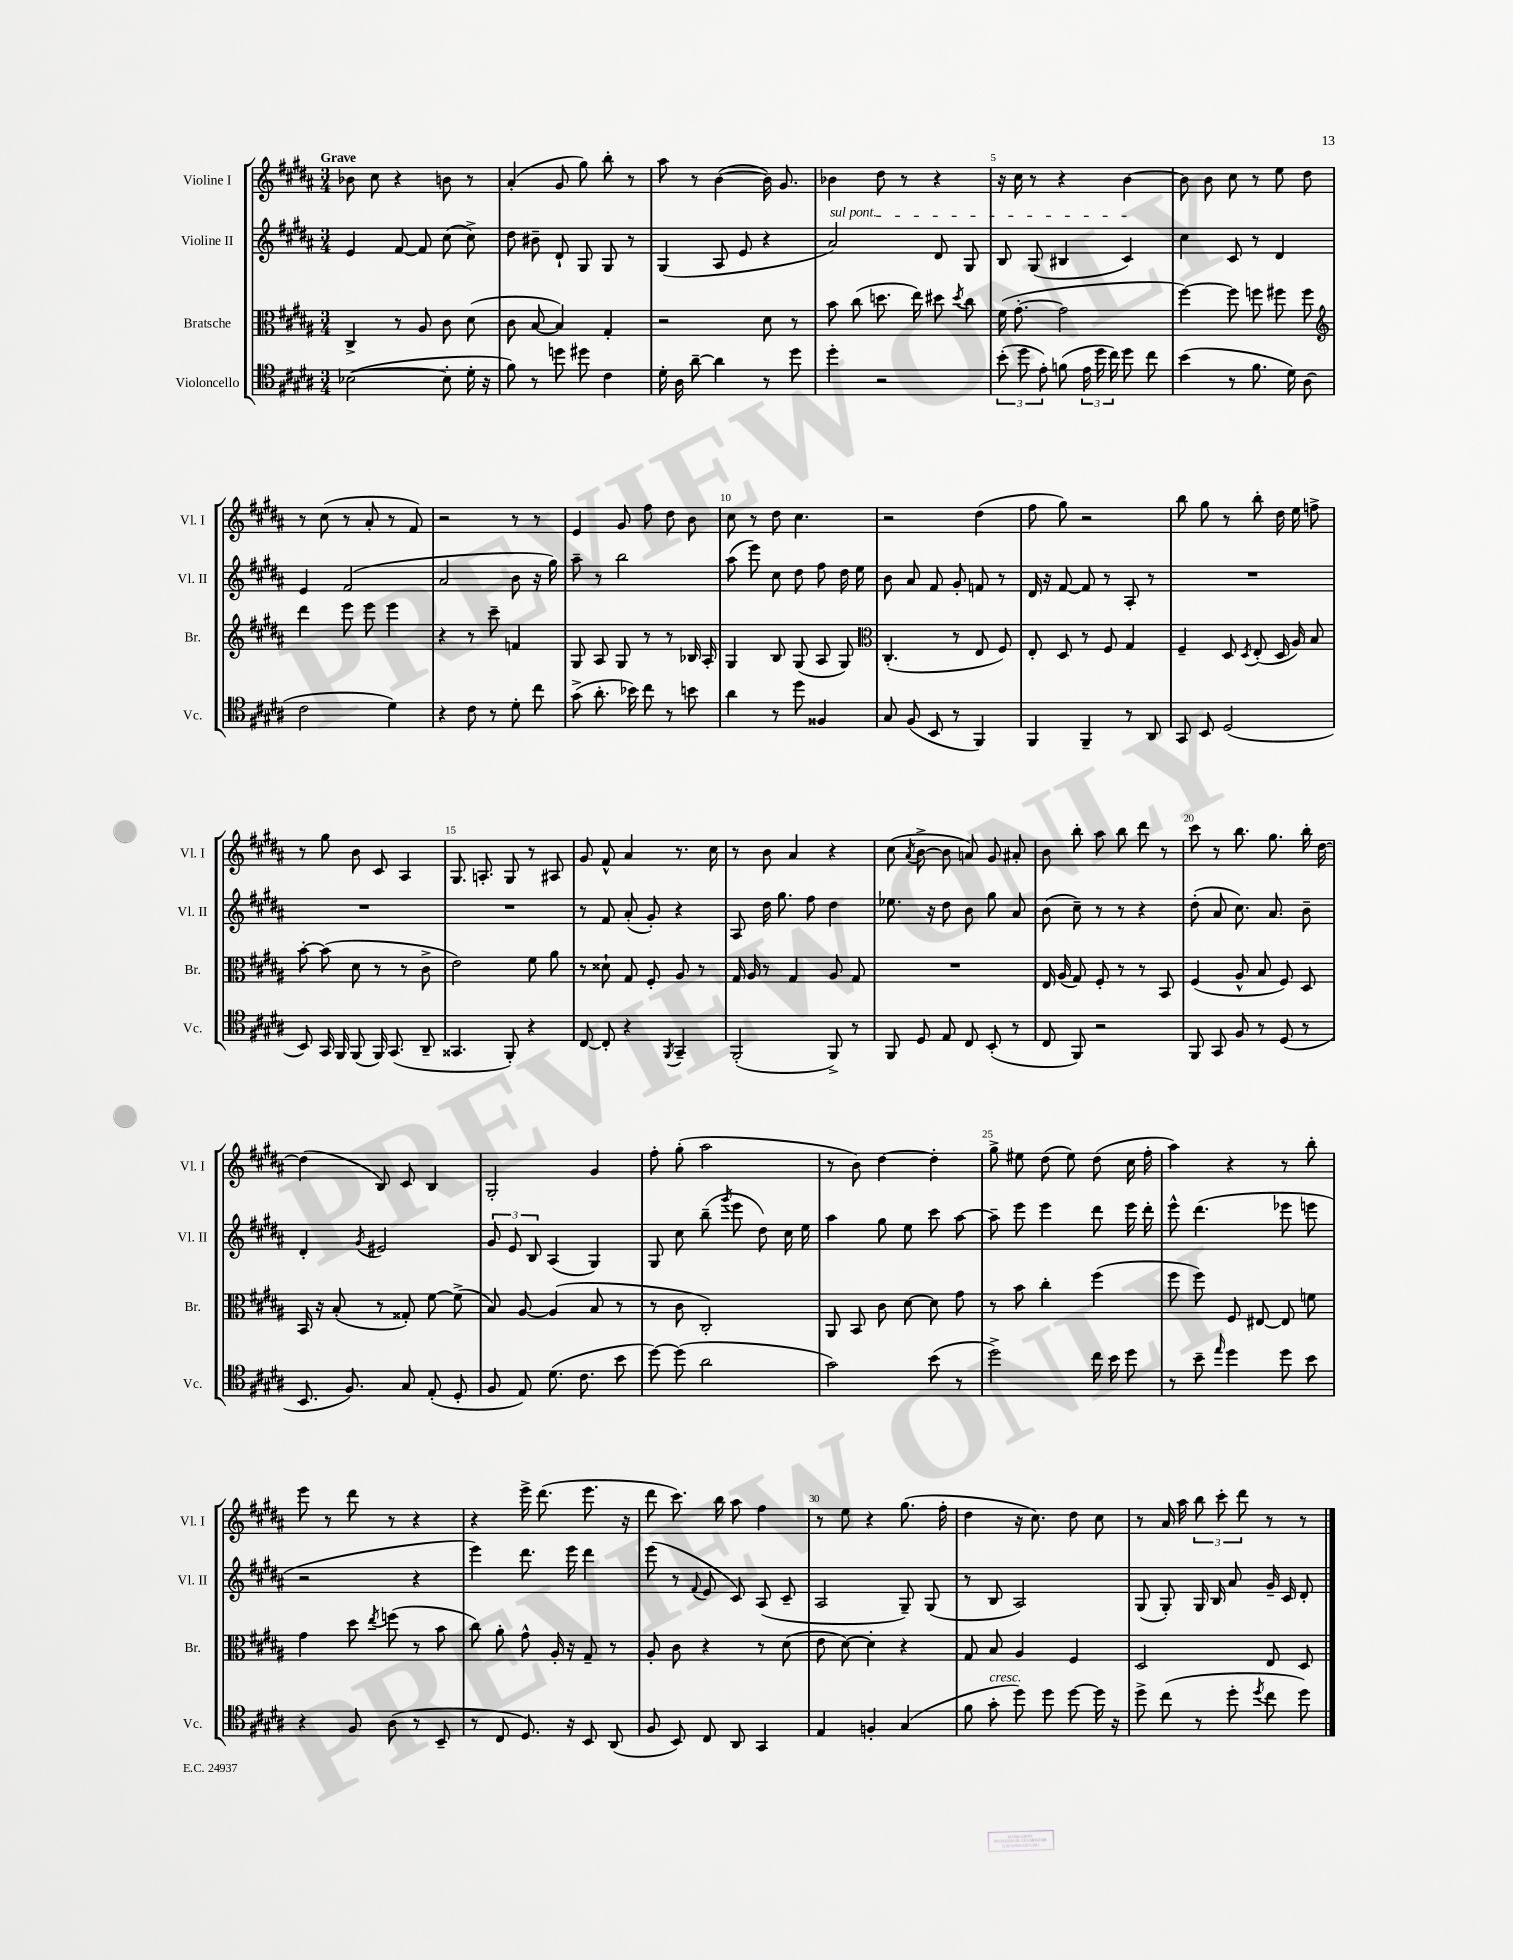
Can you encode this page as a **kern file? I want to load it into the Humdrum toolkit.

**kern	**kern	**kern	**kern
*staff4	*staff3	*staff2	*staff1
*clefC4	*clefC3	*clefG2	*clefG2
*k[f#c#g#d#a#]	*k[f#c#g#d#a#]	*k[f#c#g#d#a#]	*k[f#c#g#d#a#]
*M3/4	*M3/4	*M3/4	*M3/4
([2B-\	4C#^/	4e/	8b-\
.	.	.	8cc#\
.	8r	[8f#/	4r
.	8A#/	8f#/]	.
8B-'\]	8c#\	(8cc#\	8b\
16d#'\	(8d#\	8cc#^\)	8r
16r	.	.	.
=	=	=	=
8f#\)	8c#\	8dd#\	(4a#'/
8r	[8B/	8b#~\	.
8dd\	4B/])	8d#`/	8g#/
8dd#\	.	8G#/	8gg#\)
4c#\	4G#'/	8G#/	8bb'\
.	.	8r	8r
=	=	=	=
16d#'\	2r	(4G#/	8aa#\
16A#\	.	.	.
[8a#~\	.	.	8r
4a#\]	.	8A#/	([4b\
.	.	8e/	.
8r	8d#\	4r	16b\])
.	.	.	8.g#/
8dd#\	8r	.	.
=	=	=	=
4dd#'\	8b\	2a#/)	4b-\
.	(8cc#\	.	.
2r	8.dd\	.	8dd#\
.	.	.	8r
.	16ee\)	.	.
.	8dd#\	8d#/	4r
.	8qdd#/	.	.
.	8cc#\	8G#/	.
=	=	=	=
(12b'\	(16f#\	8B/	16r
.	[8.g#'\	.	16cc#\
12dd#\	.	.	.
.	.	(8G#/	8r
12e'\)	.	.	.
(8f\	2g#\]	4B#/	4r
24e\	.	.	.
24dd#\	.	.	.
24cc#\)	.	.	.
8dd#\	.	4c#/)	[4b\
8cc#\	.	.	.
=	=	=	=
(4b\	[4ff#\)	4cc#\	8b\]
.	.	.	8b\
8r	8ff#\]	8c#/	8cc#\
8.f#\	8ff\	8r	8r
.	8ff#\	4d#/	8ee\
16d#\)	.	.	.
(8A#\	8ff#\	.	8dd#\
=	=	=	=
*	*clefG2	*	*
2c#\	4ddd#\	4e/	8r
.	.	.	(8cc#\
.	8eee\	(2f#/	8r
.	8eee\	.	8a#'/
4d#\)	4eee\	.	8r
.	.	.	8f#/)
=	=	=	=
4r	4r	2a#/	2r
8c#\	8r	.	.
8r	8ccc#~\	.	.
8d#'\	4f/	8b\	8r
8cc#\	.	16r	8r
.	.	16gg#\)	.
=	=	=	=
(8g#^\	8G#/	8aa#~\	4e/
8.a#'\	8A#/	8r	.
.	8G#/	2bb\	8g#/
16b-\)	.	.	.
8cc#\	8r	.	8ff#\
8r	8r	.	8dd#\
8b\	16B-/	.	8b\
.	16A#'/	.	.
=	=	=	=
4a#\	4G#/	(8aa#\	8cc#\
.	.	8eee\)	8r
8r	8B/	8cc#\	8dd#\
8dd#\	(8G#/	8dd#\	4.cc#\
4F##/	8A#/	8ff#\	.
.	8G#/)	16dd#\	.
.	.	16ee\	.
=	=	=	=
*	*clefC3	*	*
8G#/	(4.C#'/	8b\	2r
(8F#/	.	8a#/	.
8BB/	.	8f#/	.
8r	8r	8g#'/	.
4FF#/)	8E/	8f/	(4dd#\
.	8F#/)	8r	.
=	=	=	=
4FF#/	8E'/	16d#/	8ff#\
.	.	16r	.
.	8D#/	[8f#/	8gg#\)
4FF#~/	8r	8f#/]	2r
.	8F#/	8r	.
8r	4G#/	8A#'/	.
8AA#/	.	8r	.
=	=	=	=
8GG#/	4F#~/	2.r	8bb\
8BB/	.	.	8gg#\
(2D#/	8D#/	.	8r
.	8qD#/	.	.
.	(8E'/	.	8bb'\
.	16D#/	.	16dd#\
.	16A#/)	.	16ee\
.	8B/	.	8ff^\
=	=	=	=
8BB/)	[8b'\	2.r	8r
16GG#/	(8b\]	.	8gg#\
16FF#/	.	.	.
(8FF#/	8d#\	.	8b\
16FF#/)	8r	.	8c#/
(8.GG#/	.	.	.
.	8r	.	4A#/
8AA#~/	8c#^\	.	.
=	=	=	=
4.GG##/	2e\)	2.r	8.G#/
.	.	.	8.A'/
8FF#'/)	.	.	8G#/
4r	8f#\	.	8r
.	8a#\	.	8A#/
=	=	=	=
[8C#/	8r	8r	8g#/
8C#'/]	8d##`\	8f#/	8f#^^/
4r	8G#/	(8a#'/	4a#/
.	8F#'/	8g#'/)	.
8qFF#/	.	.	.
4GG#~/	8A#/	4r	8.r
.	8r	.	.
.	.	.	16cc#\
=	=	=	=
(2FF#'/	16G#/	8A#/	8r
.	16A#/	.	.
.	8r	16dd#\	8b\
.	.	8.gg#\	.
.	4G#/	.	4a#/
.	.	8ff#\	.
8FF#^/)	8A#/	4dd#\	4r
8r	8G#/	.	.
=	=	=	=
8FF#/	2.r	8.ee-\	(8cc#\
.	.	.	8qa#/
8D#/	.	.	[8b^\
.	.	16r	.
8E/	.	8dd#\	8b\]
8C#/	.	8b\	8a/)
(8BB'/	.	8gg#\	8g#/
8r	.	8a#/	8a#'/
=	=	=	=
8C#/	16E/	(8b\	8b\
.	(16A#/	.	.
8FF#/)	8G#/)	8cc#~\)	8bb'\
2r	8F#'/	8r	8aa#\
.	8r	8r	8bb\
.	8r	4r	8ddd#\
.	8BB/	.	8r
=	=	=	=
8FF#/	(4F#/	(8dd#'\	8ccc#\
8GG#/	.	8a#/	8r
8F#/	8A#^^/	8.cc#\)	8.bb\
8r	8B/	.	.
.	.	8.a#/	8.gg#\
(8D#/	8F#/)	.	.
8r	8D#/	8b~\	16bb'\
.	.	.	[16dd#\
=	=	=	=
8.BB/	16BB/	4d#'/	(4dd#\]
.	16r	.	.
.	(8B'/	.	.
8.F#/)	.	.	.
.	.	8qg#/	.
.	8r	2e#/	8B/)
8G#/	8G##'/)	.	8c#/
(8E'/	[8f#\	.	4B/
8D#'/	(8f#^\]	.	.
=	=	=	=
8F#/	8B/)	12g#/	2G#'/
.	.	12e/	.
8E/)	[8A#/	.	.
.	.	12B/	.
(8.d#\	(4A#/]	(4A#/	.
8.c#\	.	.	.
.	8B/	4G#/)	4g#/
8b\	8r	.	.
=	=	=	=
[8dd#\)	8r	8G#/	8ff#'\
(8dd#\]	8c#\	8cc#\	(8gg#'\
2a#\	2C#'/)	(8bb~\	2aa#\
.	.	8qggg#/	.
.	.	8eee\	.
.	.	8dd#\)	.
.	.	16cc#\	.
.	.	16ee\	.
=	=	=	=
2g#\)	8AA#/	4aa#\	8r
.	8BB/	.	8b\)
.	8c#\	8gg#\	[4dd#\
.	[8d#\	8ee\	.
(8b\	8d#\]	8ccc#\	4dd#'\]
8r	8g#\	[8aa#\	.
=	=	=	=
2dd#^\)	8r	8aa#~\]	8gg#^\
.	8b\	8eee\	8ee#\
.	4cc#'\	4eee\	(8dd#\
.	.	.	8ee#\)
16cc#\	(4ff#\	8ddd#\	(8dd#\
16b\	.	.	.
8dd#\	.	16eee\	16cc#\
.	.	16ddd#'\	16ff#'\
=	=	=	=
8r	8ff#\	8eee^^\	4aa#\)
8b~\	8ff#\)	(4.ddd#\	.
16qqee/	.	.	.
4dd#\	8F#/	.	4r
.	[8E#/	.	.
8dd#\	8E#/]	8eee-\	8r
8b\	8f\	8eee\	8bb'\
=	=	=	=
4r	4g#\	2r	8eee\
.	.	.	8r
8F#/	8dd#\	.	8ddd#\
.	8qee/	.	.
(8A#\	(8ff\	.	8r
8r	8r	4r	4r
8BB~/	8b\	.	.
=	=	=	=
8r	8cc#\)	4eee\)	4r
8C#/	8a#'\	.	.
8.D#/)	8g#^^\	8.ddd#\	16eee^\
.	.	.	(8.ddd#\
.	16A#'/	.	.
16r	16r	16eee\	.
8BB/	8G#~/	4ddd#\	8.eee\
(8AA#/	8r	.	.
.	.	.	16r
=	=	=	=
8F#/	8A#'/	(8eee\	8ddd#\
8BB/)	8c#\	8r	8.ccc#\)
.	.	8qqf#/	.
8C#/	4r	8e/	.
.	.	.	16bb\
8AA#/	.	8c#/)	8aa#\
4GG#/	8r	(8A#/	4ff#\
.	(8d#\	8c#~/	.
=	=	=	=
4E/	8e\	2A#/	8r
.	[8d#\)	.	8ee\
4F'/	4d#'\]	.	4r
(4G#/	4r	8G#~/)	(8.gg#\
.	.	(8G#/	.
.	.	.	16ff#'\
=	=	=	=
8f#\	8G#/	8r	4dd#\
8g#'\	8B/	8B/	.
8dd#\)	4A#/	2A#/)	16r
.	.	.	8.cc#\)
8dd#\	.	.	.
[8dd#\	4F#/	.	8dd#\
16dd#\]	.	.	8cc#\
16r	.	.	.
=	=	=	=
8dd#^\	2D#/	(8G#/	8r
(8cc#\	.	8G#'/)	16a#/
.	.	.	16aa#\
8r	.	16G#/	12bb\
.	.	16B/	.
.	.	.	12ccc#'\
8dd#'\	.	8a#/	.
.	.	.	12ddd#\
8qdd#/	.	.	.
8cc#\	8E/	16g#~/	8r
.	.	16c#/	.
8dd#\)	8D#/	8d#'/	8r
==	==	==	==
*-	*-	*-	*-
